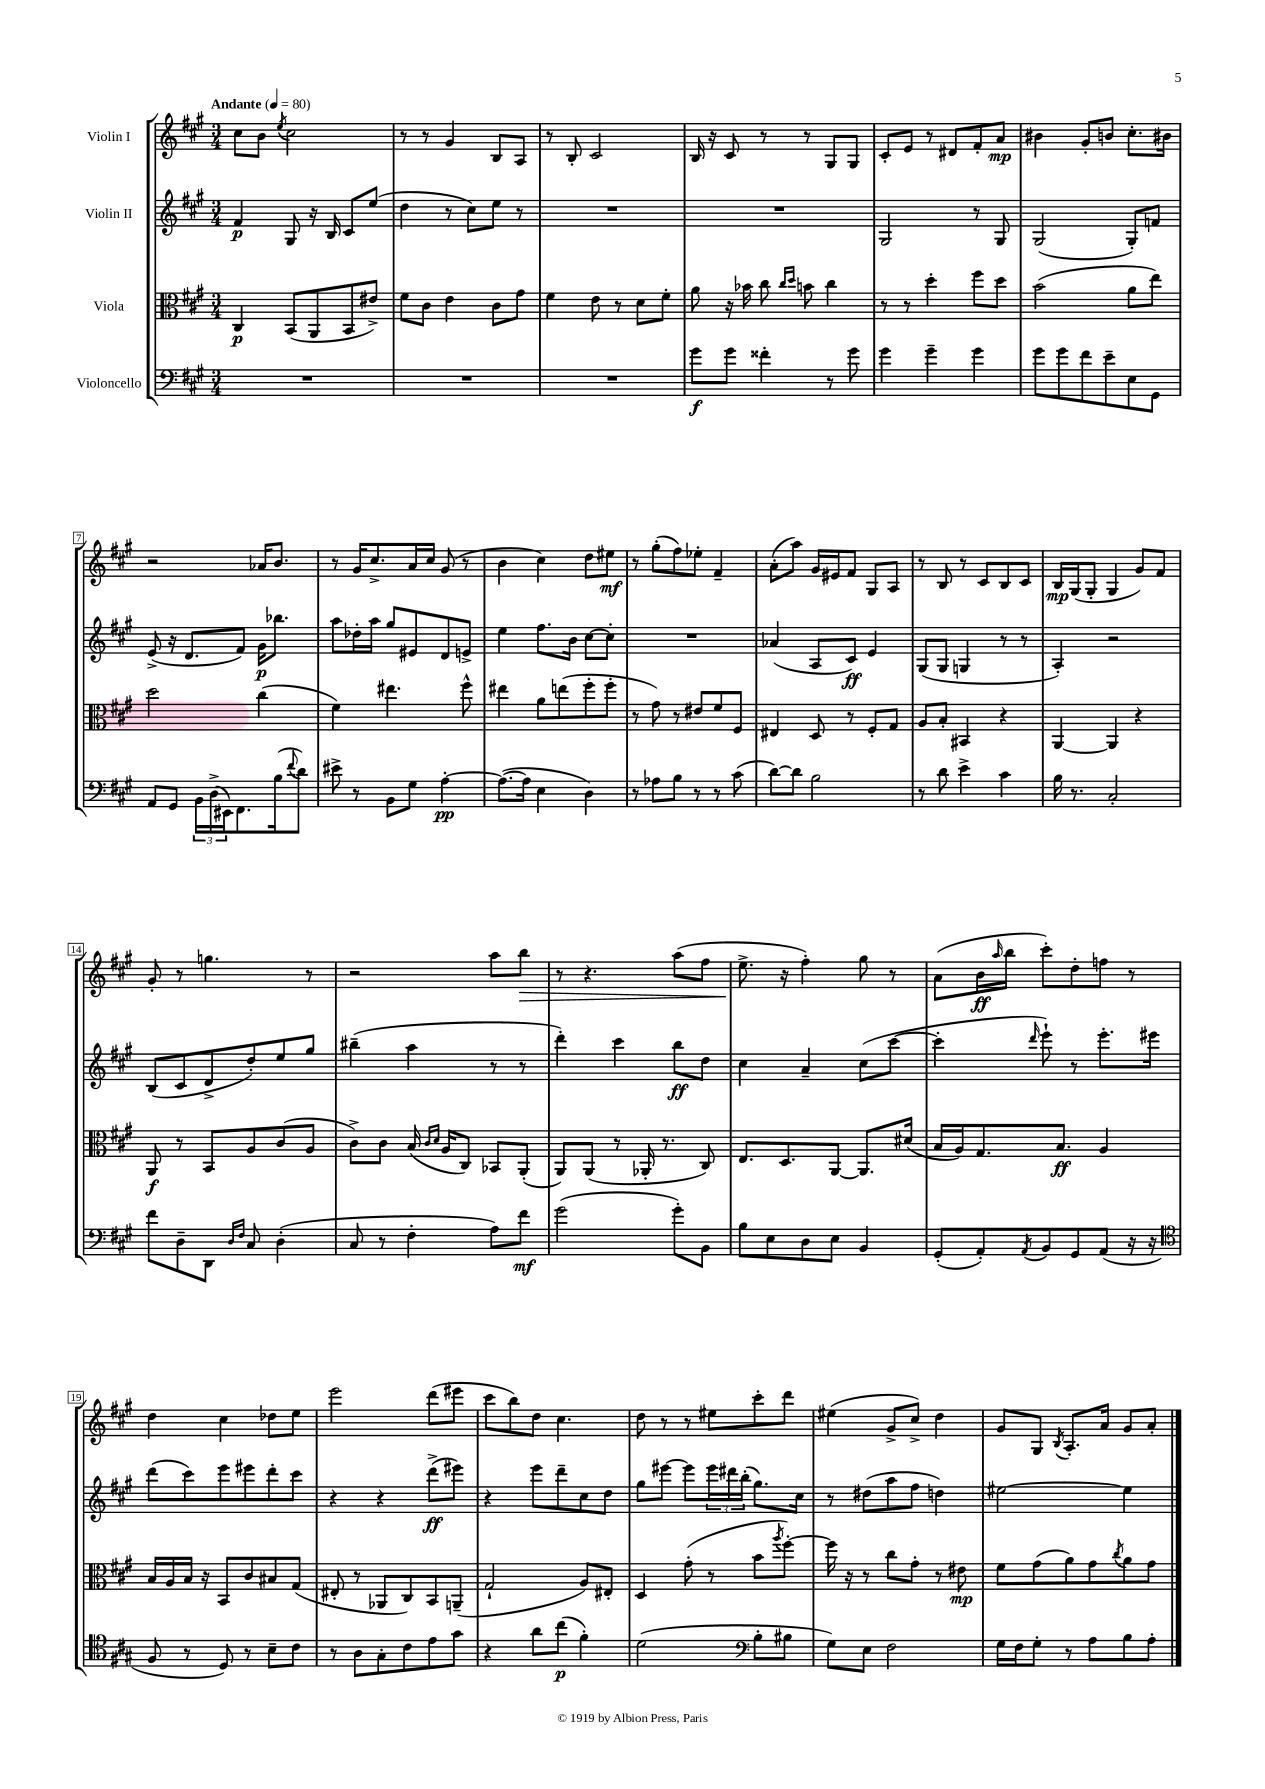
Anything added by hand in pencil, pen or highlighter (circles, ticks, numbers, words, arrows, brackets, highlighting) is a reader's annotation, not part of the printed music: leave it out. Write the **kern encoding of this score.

**kern	**kern	**kern	**kern
*staff4	*staff3	*staff2	*staff1
*clefF4	*clefC3	*clefG2	*clefG2
*k[f#c#g#]	*k[f#c#g#]	*k[f#c#g#]	*k[f#c#g#]
*M3/4	*M3/4	*M3/4	*M3/4
*MM80	*MM80	*MM80	*MM80
2.r	4C#	4f#	8cc#
.	.	.	8b
.	.	.	8qee
.	(8BB	8G#	2cc#
.	8AA	16r	.
.	.	16B	.
.	8BB	8c#	.
.	8e#^)	(8ee	.
=	=	=	=
2.r	8f#	4dd	8r
.	8c#	.	8r
.	4e	8r	4g#
.	.	8cc#)	.
.	8c#	8ee	8B
.	8g#	8r	8A
=	=	=	=
2.r	4f#	2.r	8r
.	.	.	8B'
.	8e	.	2c#
.	8r	.	.
.	8d	.	.
.	8f#'	.	.
=	=	=	=
8g#	8a	2.r	16B
.	.	.	16r
8g#	16r	.	8c#
.	16b-	.	.
4f##'	8cc#	.	8r
.	16qqcc#	.	.
.	16qqdd	.	.
.	8b	.	8r
8r	4cc#	.	8G#
8g#	.	.	8G#
=	=	=	=
4g#	8r	2G#	8c#'
.	8r	.	8e
4g#~	4dd'	.	8r
.	.	.	8d#
4g#	8ff#	8r	8f#'
.	8dd	8G#	8a
=	=	=	=
8g#	(2b	(2G#	4b#
8g#	.	.	.
8f#	.	.	8g#'
8e~	.	.	8b
8E	8a	8G#')	8.cc#'
8GG#	8ee)	8f	.
.	.	.	16b#
=	=	=	=
8AA	2dd	(8e^	2r
8GG#	.	16r	.
.	.	8.d	.
24BB	.	.	.
(24D^	.	.	.
24EE#)	.	.	.
8.FF#	.	8f#)	.
.	(4cc#	16g#	16a-
(16B	.	8.bb-	8.b
8qqf#	.	.	.
8d)	.	.	.
=	=	=	=
8e#^	4f#)	8aa	8r
8r	.	16dd-'	16g#
.	.	16aa	8.cc#^
8BB	4.ee#	8gg#	.
8G#	.	8e#	16a
.	.	.	16cc#
[4A'	.	8d	(8g#
.	8ff#^^	8e^	8r
=	=	=	=
(8.A_	4ee#	4ee	4b
16A]	.	.	.
4E	8a	8.ff#	4cc#)
.	(8ee	.	.
.	.	16b	.
4D)	8ff#'	[8cc#	8dd
.	8ff#'	8cc#']	8ee#
=	=	=	=
8r	8r	2.r	8r
8A-	8g#)	.	(8gg#'
8B	8r	.	8ff#)
8r	8e#	.	8ee-'
8r	8f#	.	4f#~
(8c#	8F#	.	.
=	=	=	=
[8d)	4E#	(4a-	(8a'
8d]	.	.	8aa)
2B	8D	8A	16g#
.	.	.	16e#
.	8r	8c#)	8f#
.	8F#'	4e	8G#
.	8G#	.	8A
=	=	=	=
8r	8A	(8G#	8r
8d	8B'	8G#	8B
4e^	4BB#	4G	8r
.	.	.	8c#
4c#	4r	8r	8B
.	.	8r	8c#
=	=	=	=
16B	[4AA	4A')	16B
8.r	.	.	(16G#
.	.	.	8G#'
2C#'	4AA]	2r	4G#
.	4r	.	8g#)
.	.	.	8f#
=	=	=	=
8f#	8AA	(8B	8g#'
8D~	8r	8c#	8r
8DD	8BB	8d^	4.gg
16qqD	.	.	.
16qqF#	.	.	.
8C#	8A	8dd')	.
(4D'	(8c#	8ee	.
.	8A	8gg#	8r
=	=	=	=
8C#	8c#^)	(4bb#~	2r
8r	8c#	.	.
4F#'	(16B	4aa	.
.	16qqc#	.	.
.	16qqd	.	.
.	16A	.	.
.	8C#)	.	.
8A)	8BB-	8r	8aa
8f#	(8AA'	8r	8bb
=	=	=	=
(2g#	8AA)	4ddd')	8r
.	(8AA	.	4.r
.	8r	4ccc#	.
.	16AA-'	.	.
.	8.r	.	.
8g#')	.	8bb	(8aa
8BB	8C#)	8dd	8ff#
=	=	=	=
8B	8.E	4cc#	8.ee^
8E	.	.	.
.	8.D	.	16r
8D	.	4a~	4ff#')
8E	[8AA	.	.
4BB	8.AA]	(8cc#	8gg#
.	.	[8ccc#	8r
.	(16d#	.	.
=	=	=	=
(8GG#'	16B	4ccc#']	(8a
.	16A)	.	.
8AA')	8.G#	.	16b
.	.	.	16qqaa
.	.	.	16bb
8qAA	.	16qqddd	.
8BB	.	8eee`)	8ccc#')
.	8.B	.	.
8GG#	.	8r	8dd'
(8AA	4A	8.eee'	8ff
16r	.	.	8r
16r	.	16eee#	.
=	=	=	=
*clefC4	*	*	*
8F#	16B	(8ddd	4dd
.	16A	.	.
8r	16B	8ccc#)	.
.	16r	.	.
8D)	8BB	8eee	4cc#
8r	8c#	8eee#	.
8B~	8B#	8ddd'	8dd-
8c#	(8G#	8ccc#	8ee
=	=	=	=
8r	8E#'	4r	2eee
8A	8r	.	.
8G#'	8AA-	4r	.
8c#	8C#)	.	.
8e	8BB	(8ddd^	(8ddd
8g#	(8AA~	8eee#)	8eee#
=	=	=	=
4r	2G#`	4r	8ccc#
.	.	.	8bb)
8a	.	8eee	8dd
(8cc#	.	8ddd~	4.cc#
4f#')	8A)	8cc#	.
.	8E#'	8dd	.
=	=	=	=
(2d	4D	8gg#	8dd
.	.	[8eee#	8r
.	(8g#'	8eee#]	8r
.	8r	24eee#	8ee#
.	.	24ddd#	.
.	.	(24bb'	.
*clefF4	*	*	*
8B'	8b	8.gg#)	8ccc#'
.	8qaa	.	.
8B#	[8ff#')	.	8ddd
.	.	16cc#	.
=	=	=	=
8G#)	16ff#]	8r	(4ee#
.	16r	.	.
8E	8r	(8dd#	.
2F#	8cc#	8aa	8g#^
.	8g#'	8ff#	8cc#^)
.	8r	4dd)	4dd
.	8e#	.	.
=	=	=	=
16G#	8f#	[2ee#	8g#
16F#	.	.	.
8G#'	(8g#	.	8G#
.	.	.	8qB
8r	8a)	.	8.A'
8A	8g#	.	.
.	.	.	16a
.	8qcc#	.	.
8B	8a	4ee#]	8g#
8A'	8g#	.	8a'
==	==	==	==
*-	*-	*-	*-
